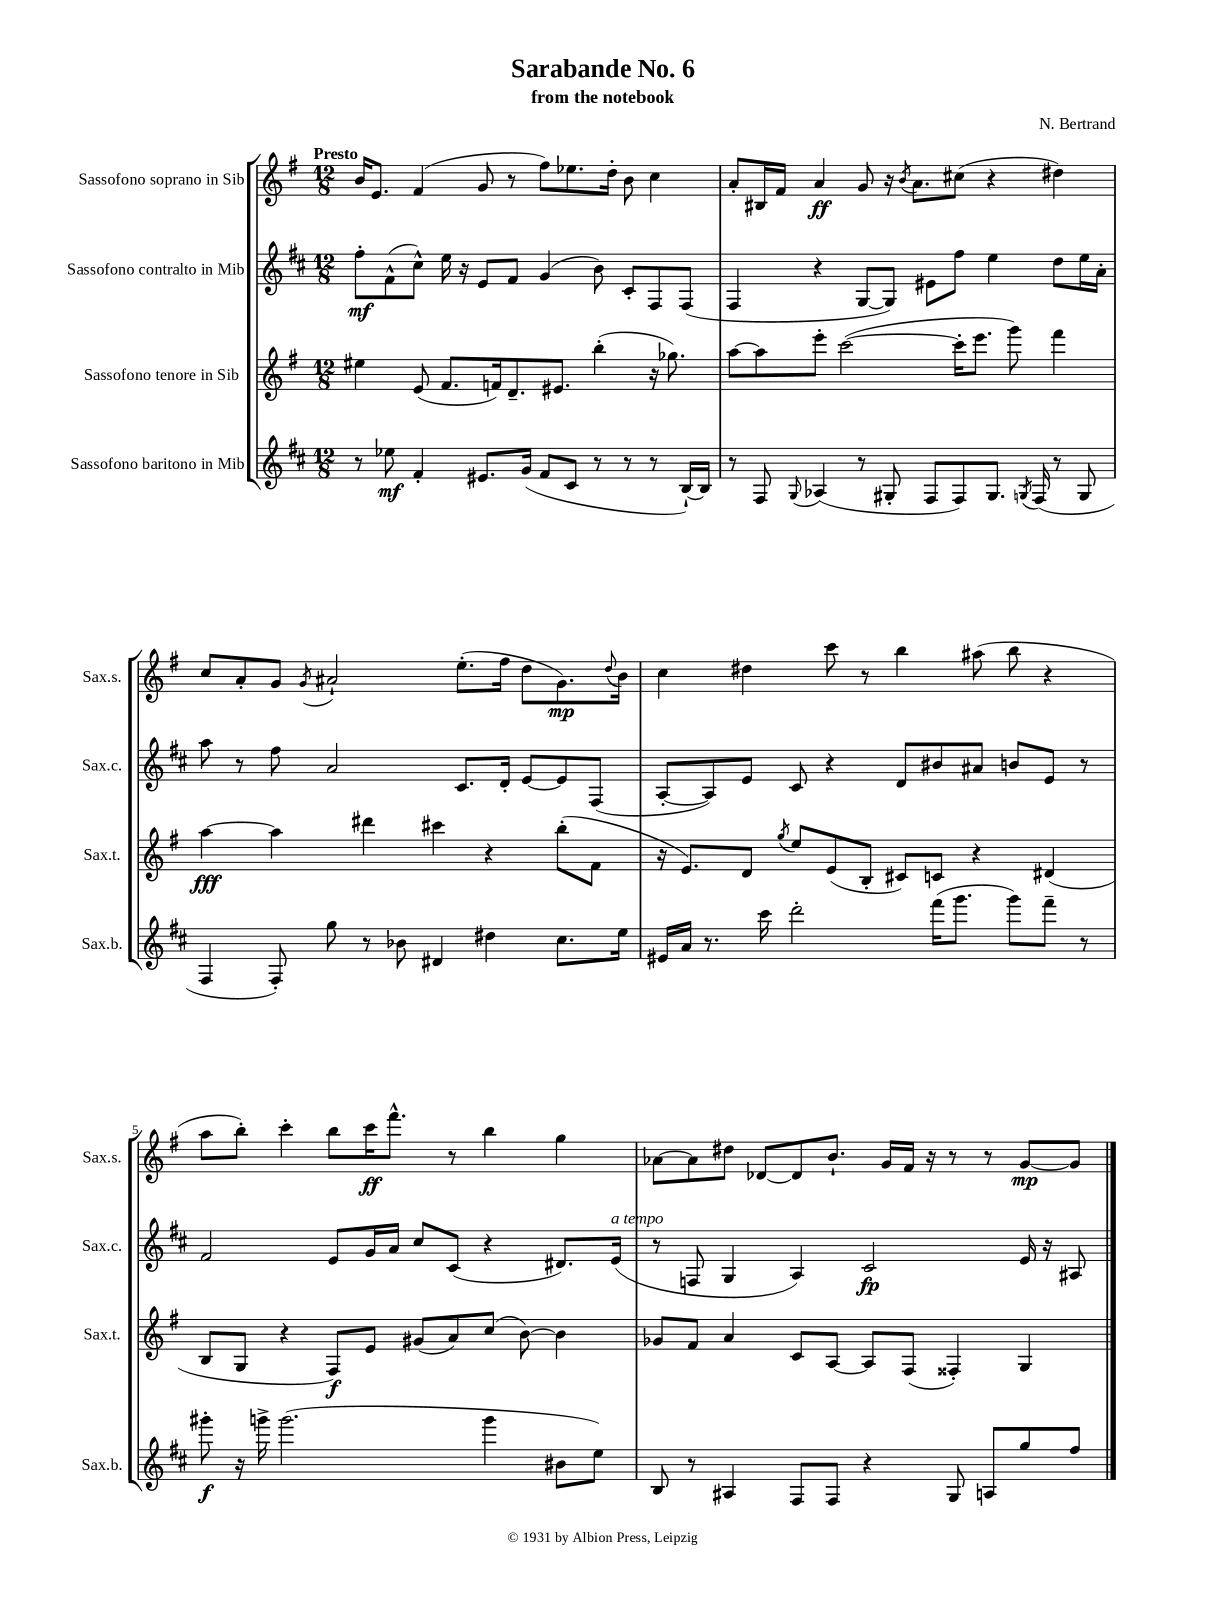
\header { title = "Sarabande No. 6" composer = "N. Bertrand" subtitle = "from the notebook" }
<<
\new StaffGroup <<
\new Staff = "s0" \with { instrumentName = "Sassofono soprano in Sib" shortInstrumentName = "Sax.s." } {
    \clef treble \key g \major \numericTimeSignature \time 12/8 \tempo "Presto"
    b'16 e'8. fis'4( g'8 r8 fis''8) ees''8. d''16-. b'8 c''4 |
    a'8-. bis16 fis'16 a'4\ff g'8 r16 \acciaccatura { b'8 } a'8. cis''8( r4 dis''4) |
    c''8 a'8-. g'8 \acciaccatura { g'8 } ais'2-! e''8.-.( fis''16 d''8 g'8.\mp) \appoggiatura { d''8 } b'16 |
    c''4 dis''4 c'''8 r8 b''4 ais''8( b''8 r4 |
    a''8 b''8-.) c'''4-. b''8 c'''16\ff fis'''8.-^ r8 b''4 g''4 |
    aes'8~ aes'8 dis''8 des'8~ des'8 b'8.-! g'16 fis'16 r16 r8 r8 g'8~\mp g'8 \bar "|." |
}
\new Staff = "s1" \with { instrumentName = "Sassofono contralto in Mib" shortInstrumentName = "Sax.c." } {
    \clef treble \key d \major \numericTimeSignature \time 12/8
    fis''8-.\mf fis'8-^( cis''8-^) e''16 r16 e'8 fis'8 g'4( b'8) cis'8-. fis8 fis8( |
    fis4 r4 g8~ g8) eis'8 fis''8 e''4 d''8 e''16 a'16-. |
    a''8 r8 fis''8 a'2 cis'8. d'16-. e'8~ e'8 fis8( |
    a8~-. a8) e'8 cis'8 r4 d'8 bis'8 ais'8 b'8 e'8 r8 |
    fis'2 e'8 g'16 a'16 cis''8 cis'8( r4 dis'8.) e'16^\markup { \italic "a tempo" }( |
    r8 f8 g4 a4) cis'2\fp e'16 r16 ais8 \bar "|." |
}
\new Staff = "s2" \with { instrumentName = "Sassofono tenore in Sib" shortInstrumentName = "Sax.t." } {
    \clef treble \key g \major \numericTimeSignature \time 12/8
    eis''4 e'8( fis'8. f'16) d'8.-- eis'8. b''4-.( r16 ges''8.) |
    a''8~ a''8 e'''8-. c'''2~( c'''16-. e'''8. g'''8) fis'''4 |
    a''4~\fff a''4 dis'''4 cis'''4 r4 b''8-.( fis'8 |
    r16 e'8.) d'8 \acciaccatura { g''8 } e''8 e'8( b8-. cis'8) c'8 r4 dis'4( |
    b8 g8 r4 fis8\f) e'8 gis'8( a'8) c''8( b'8~) b'4 |
    ges'8 fis'8 a'4 c'8 a8~ a8 fis8( fisis4-.) g4 \bar "|." |
}
\new Staff = "s3" \with { instrumentName = "Sassofono baritono in Mib" shortInstrumentName = "Sax.b." } {
    \clef treble \key d \major \numericTimeSignature \time 12/8
    r8 ees''8\mf fis'4-. eis'8. g'16( fis'8 cis'8 r8 r8 r8 b16~-!) b16 |
    r8 fis8 \appoggiatura { g8 } aes4( r8 gis8-. fis8 fis8) gis8. \acciaccatura { g8 } fis16( r8 g8 |
    fis4 fis8-.) g''8 r8 bes'8 dis'4 dis''4 cis''8. e''16 |
    eis'16 a'16 r8. cis'''16 d'''2-. fis'''16( g'''8. g'''8) fis'''8-- r8 |
    gis'''8-.\f r16 g'''16-> g'''2.( g'''4 bis'8 e''8) |
    b8 r8 ais4 fis8 fis8 r4 g8 a8 g''8 fis''8 \bar "|." |
}
>>
>>
\layout { \context { \Score \override BarNumber.break-visibility = ##(#f #t #t) barNumberVisibility = #(every-nth-bar-number-visible 5) } }
